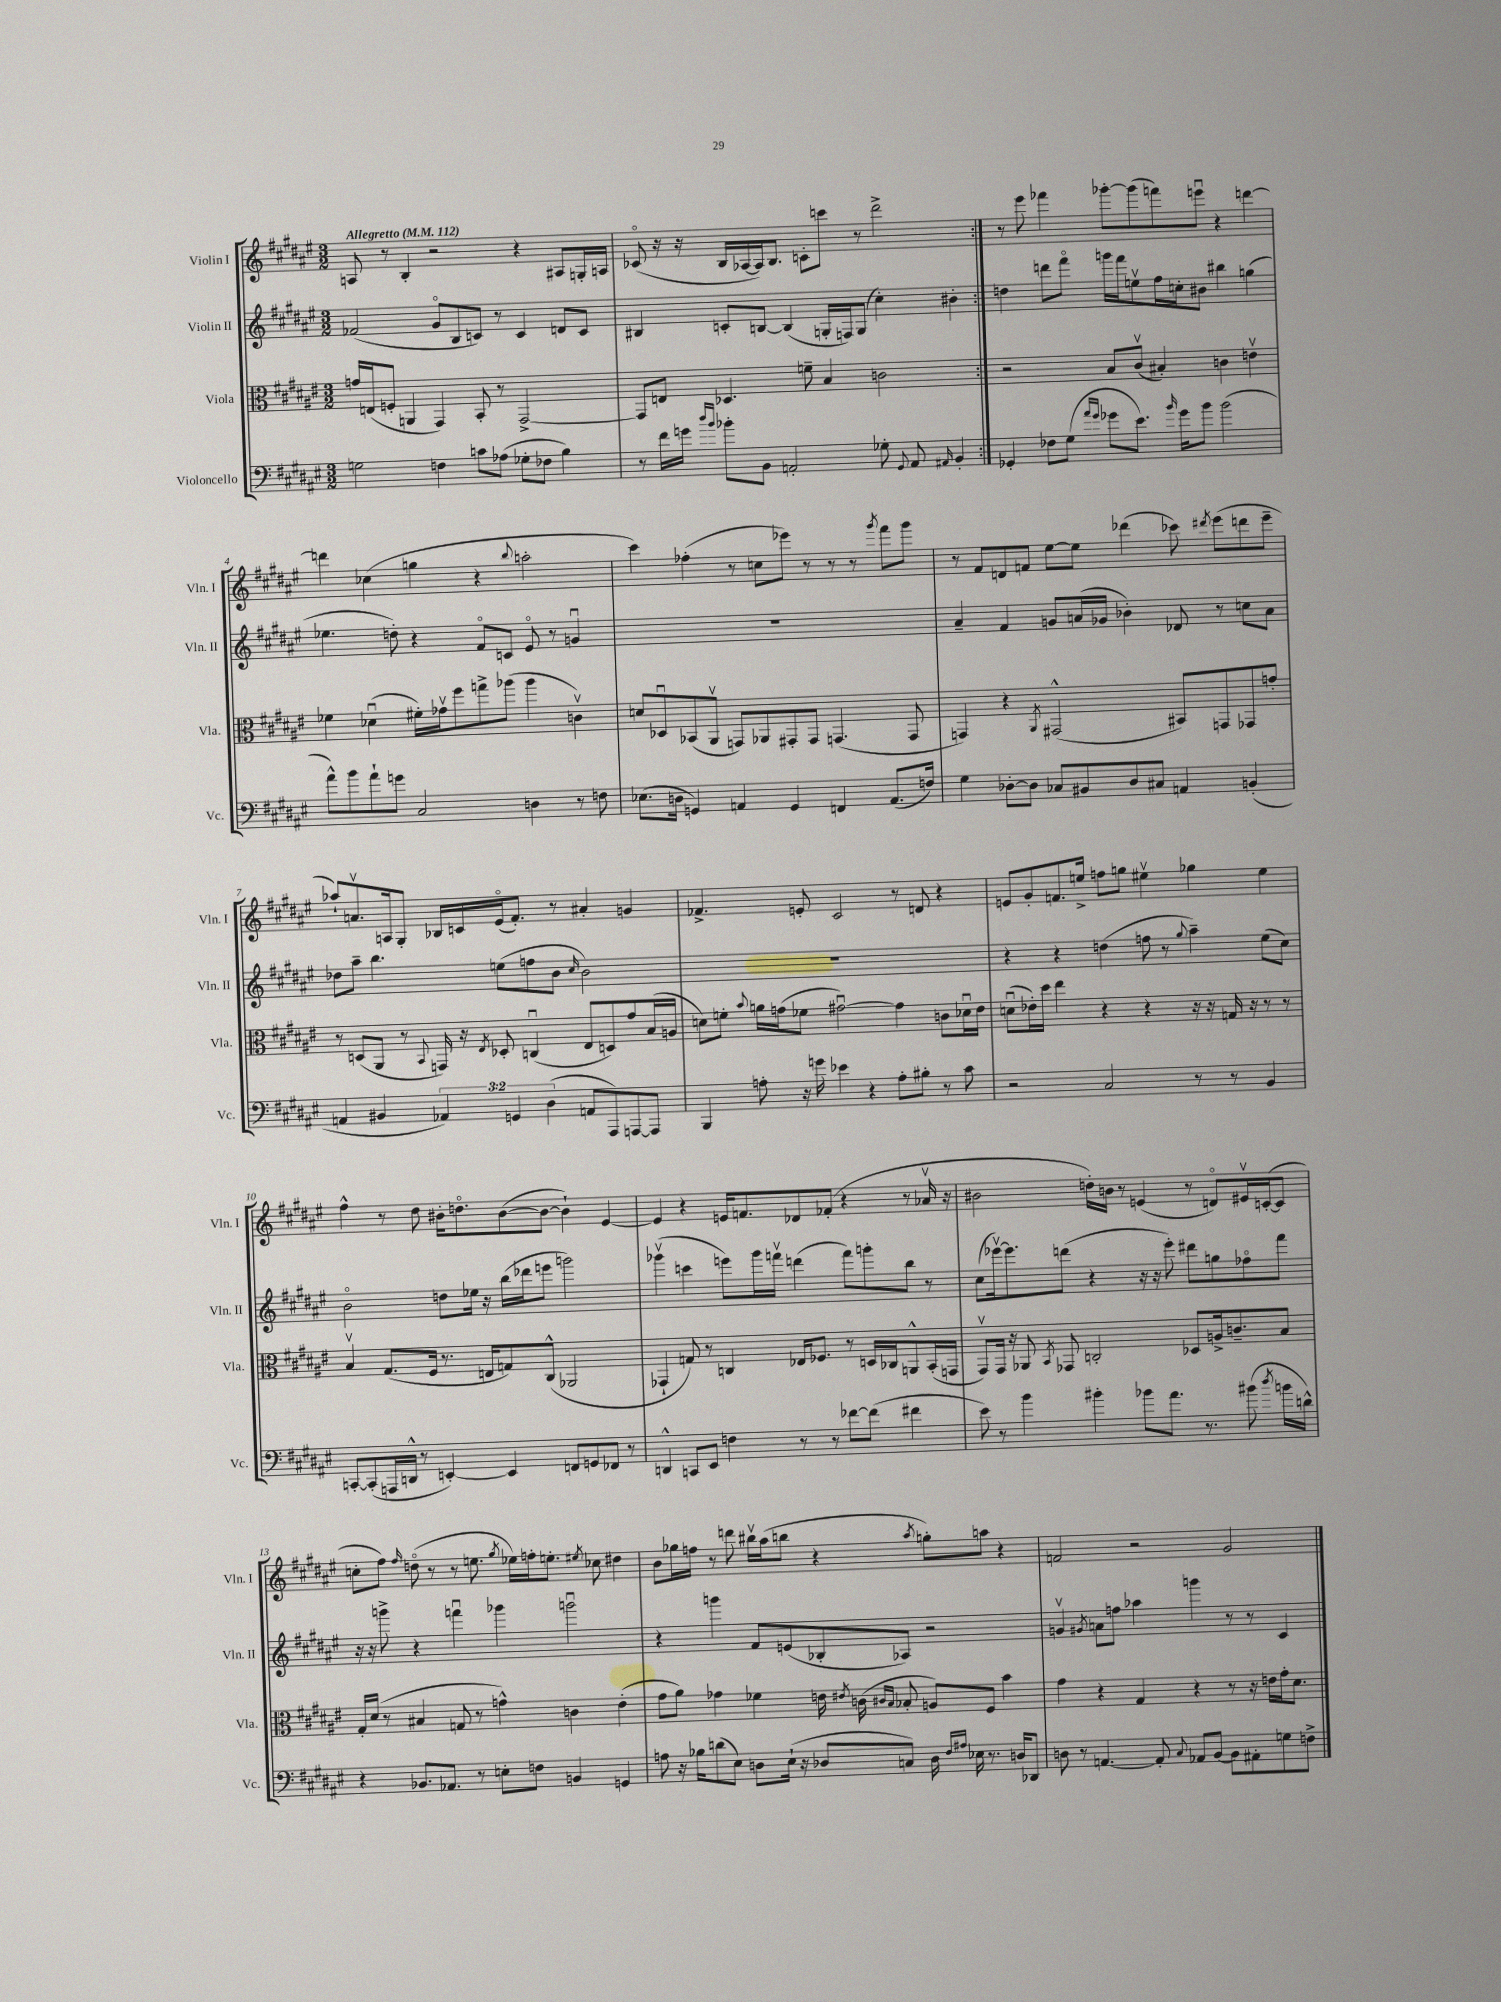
<<
\new StaffGroup <<
\new Staff = "s0" \with { instrumentName = "Violin I" shortInstrumentName = "Vln. I" } {
    \clef treble \key fis \major \numericTimeSignature \time 3/2 \tempo "Allegretto" 4 = 112
    \autoBeamOff \repeat volta 2 { a8 r8 b4-. r2 r4 ais8[ g16-. a16] |
    ces'8\flageolet( r16 r16 b16[ aes16~ aes16) b8.] c'8[-. c'''8] r8 dis'''2-> | }
    r8 eis'''8 fes'''4 ges'''8[~-. ges'''8( f'''8) e'''8]\downbow r4 d'''4~ |
    d'''4 ces''4( g''4 r4 \appoggiatura { b''8 } a''2-. |
    cis'''4) fes''4-.( r8 c''8[ ees'''8]) r8 r8 r8 \acciaccatura { gis'''8 } fis'''8[ gis'''8] |
    r8 fis'8[ d'8 f'8] eis''8[~ eis''8] des'''4( ces'''8) \acciaccatura { dis'''8 } eis'''8[( d'''8 eis'''8]-- |
    aes''8[-!) a'8.\upbow a16 gis8]-. bes16[ c'16 eis'16\flageolet( fis'8.]-.) r8 ais'4-. g'4 |
    fes'4.-> e'8-. cis'2 r8 d'8 r4 |
    e'8[ gis'8-. f'8. e''16]-> f''8[ g''8] eis''4\upbow ges''4 eis''4 |
    fis''4-^ r8 dis''8 bis'16[-. d''8.\flageolet bis'8~( bis'8]~ bis'4-!) eis'4~ |
    eis'4 r4 e'16[ f'8. des'8 fes'8]-.( r4 r8 aes'16\upbow r16 |
    bis'2 d''16[-.) b'16] r8 e'4( r8 d'8[\flageolet) eis'16\upbow c'16~-.( c'8] |
    c''8[-. fis''8]) \grace { fis''16 } d''8\flageolet( r8 r8 e''8. \acciaccatura { gis''8 } ees''16[) f''16-. e''8.]-. \acciaccatura { eis''8 } ces''8 dis''4 |
    b'8[ ges''16 f''16] r8 d'''8 bis''16[\upbow ais''16( b''8] r4 \acciaccatura { ais''8 } g''8[-.) a''8] r4 |
    f'2 r2 gis'2 \bar "|." |
}
\new Staff = "s1" \with { instrumentName = "Violin II" shortInstrumentName = "Vln. II" } {
    \clef treble \key fis \major \numericTimeSignature \time 3/2
    \autoBeamOff \repeat volta 2 { fes'2( gis'8[\flageolet b8 c'8]) r8 c'4 d'8[ c'8] |
    bis4 c'8[-. b8]~ b4( g16[-. f16) g8]( cis''4-.) bis'4-. | }
    d''4 d'''8[ fis'''8]\flageolet g'''16[ fis'''16 e''8\upbow fis''16 c''16-. bis'8] bis''4 g''4( |
    ees''4. d''8-.) r4 fis'8[\flageolet c'8] eis'8\flageolet r8 g'4\downbow |
    R1. |
    ais'4-- fis'4 g'8[ a'16( ges'16] bes'4-.) des'8 r8 c''8[ a'8] |
    des''8[ ais''8]-- b''4. e''8[( f''8 b'8] \grace { cis''16 } b'2) |
    R1. |
    r4 r4 d''4( f''8 r8 \appoggiatura { gis''8 } ais''4--) eis''8[( cis''8]) |
    b'2\flageolet d''8[ ees''16] r16 b''16[( des'''16 e'''8] g'''2) |
    ges'''4\upbow( c'''4 e'''8[) ges'''16 f'''16]\upbow d'''4( f'''8[) g'''8-. b''8] r8 |
    cis''8[( ees'''16~\upbow) ees'''8. d'''8]( r4 r16 r16 ees'''8-.) dis'''8[ g''8 fes''8\flageolet fis'''8] |
    r16 r16 g'''8-> r4 f'''4\downbow ges'''4 g'''2\downbow |
    r4 g'''4 fis'8[ e'8( bes8-. aes8]) r2 |
    g'4\upbow \acciaccatura { gis'8 } a'8[ f''8] aes''4 g'''4 r8 r8 cis'4 \bar "|." |
}
\new Staff = "s2" \with { instrumentName = "Viola" shortInstrumentName = "Vla." } {
    \clef alto \key fis \major \numericTimeSignature \time 3/2
    \autoBeamOff \repeat volta 2 { g'16[ e16( f8]-. a,4 gis,4) b,8-. r8 gis,2~-> |
    gis,8[ e8] des4. f'8-- b4 c'2 | }
    r2 b8[ cis'8]\upbow( bis4-.) c'4 e'4\upbow |
    fes'4 des'4\downbow( fis'16[-.) ges'16\upbow fis''8 g''8-> aes''8]( aes''4 c'4\upbow) |
    d'8[ des8\downbow bes,8( ais,8]\upbow g,8[) aes,8 gis,8-. gis,8] g,4.( g,8 |
    g,4) r4 \acciaccatura { ais,8 } gis,2-^( bis,8[) g,8 ges,8 g'8]-. |
    r8 d8[( ais,8] r8 \appoggiatura { b,8 } g,16) r16 \acciaccatura { eis8 } des8-. c4\downbow( eis8[ d8) gis'8 b16( a16] |
    d'8[) f'8]-. \appoggiatura { b'8 } a'16[ g'16( fes'8] gis'2~\downbow) gis'4 c'8[ des'16\downbow eis'16] |
    d'8[\downbow( ees'16-.) dis''16] eis''4 r4 r4 r16 r16 g16 r16 r8 r8 |
    b4\upbow gis8.[( fis16] r8. e16[ g8) cis8]-^( aes,2 |
    ges,4-! g8) r8 c4 ees16[ fes8.] r8 d16[ ces16 a,8-^ b,16-.( g,16] |
    gis,8[\upbow) gis,16] r16 aes,8 \acciaccatura { b,8 } ges,8 c2-. des8[ a16-> c'8.-- b8] |
    gis16[-. dis'16]( r8 bis4 g8 r8 g'4-^) c'4 eis'4-.( |
    gis'8[ ais'8]) ges'4 fes'4 e'16 \acciaccatura { eis'8 } c'16( \grace { cis'16[ b16] } bes8-. a8[) fis8] b'4 |
    gis'4 r4 gis4 r4 r8 r16 e'16[ gis'16-. dis'8.] \bar "|." |
}
\new Staff = "s3" \with { instrumentName = "Violoncello" shortInstrumentName = "Vc." } {
    \clef bass \key fis \major \numericTimeSignature \time 3/2 \override Staff.TupletNumber.text = #tuplet-number::calc-fraction-text
    \autoBeamOff \repeat volta 2 { g2 f4 c'8[ aes8]( ges8[-. fes8] b4) |
    r8 fis'16[ g'16] \grace { dis''16[ b'16] } bes'8[-. b,8] a,2-. ges8-. \appoggiatura { gis,8 } a,8 \grace { ais,16 } b,4-. | }
    ges,4-. fes8[ gis8]( \grace { ais'16[ gis'16] } ges'8[ eis'8.]) \grace { b'16 } ges'16[ b'8] b'2( |
    ais'8[-^) b'8 ais'8-! g'8] cis2 d4 r8 f8 |
    ees8.[( d16] g,4) a,4 g,4 f,4 a,8.[( f16]) |
    gis4 des8[~-. des8] ces8[ bis,8 des8 cis8] a,4 b,4-.( |
    a,4 bis,4 \tuplet 3/2 { aes,4) g,4 dis4( } a,8[ ais,,8) a,,8~ a,,8] |
    b,,4 a8-. r16 g'16 ees'4 r4 a8[-. bis8]-. r8 cis'8 |
    r2 cis2 r8 r8 b,4 |
    c,8[~-. c,8-.( a,,16 d,16]-^ r8 e,4~-.) e,4 f,8[ g,8 fes,8] r8 |
    d,4-^ c,8[ eis,8] f4 r8 r8 fes'8[~ fes'8]( fis'4 |
    eis'8) r8 b'4 bis'4-. bes'8[ ais'8.] r8. bis'8( \acciaccatura { dis''8 } b'16[ d'16]-^) |
    r4 bes,8.[ aes,8.] r8 e8[-. f8] b,4 g,4 |
    a8 r16 bes16[ d'8( eis8]) d8[ eis16]-!( r16 des8[ c8]) des16 \grace { fis16[ ais16] } ees16 r8. d16[ des,8] |
    d8 r8 a,4.~ a,8-. \appoggiatura { cis8 } aes,8[ b,8]~ b,8[ ais,8-. g8 f8]-> \bar "|." |
}
>>
>>
